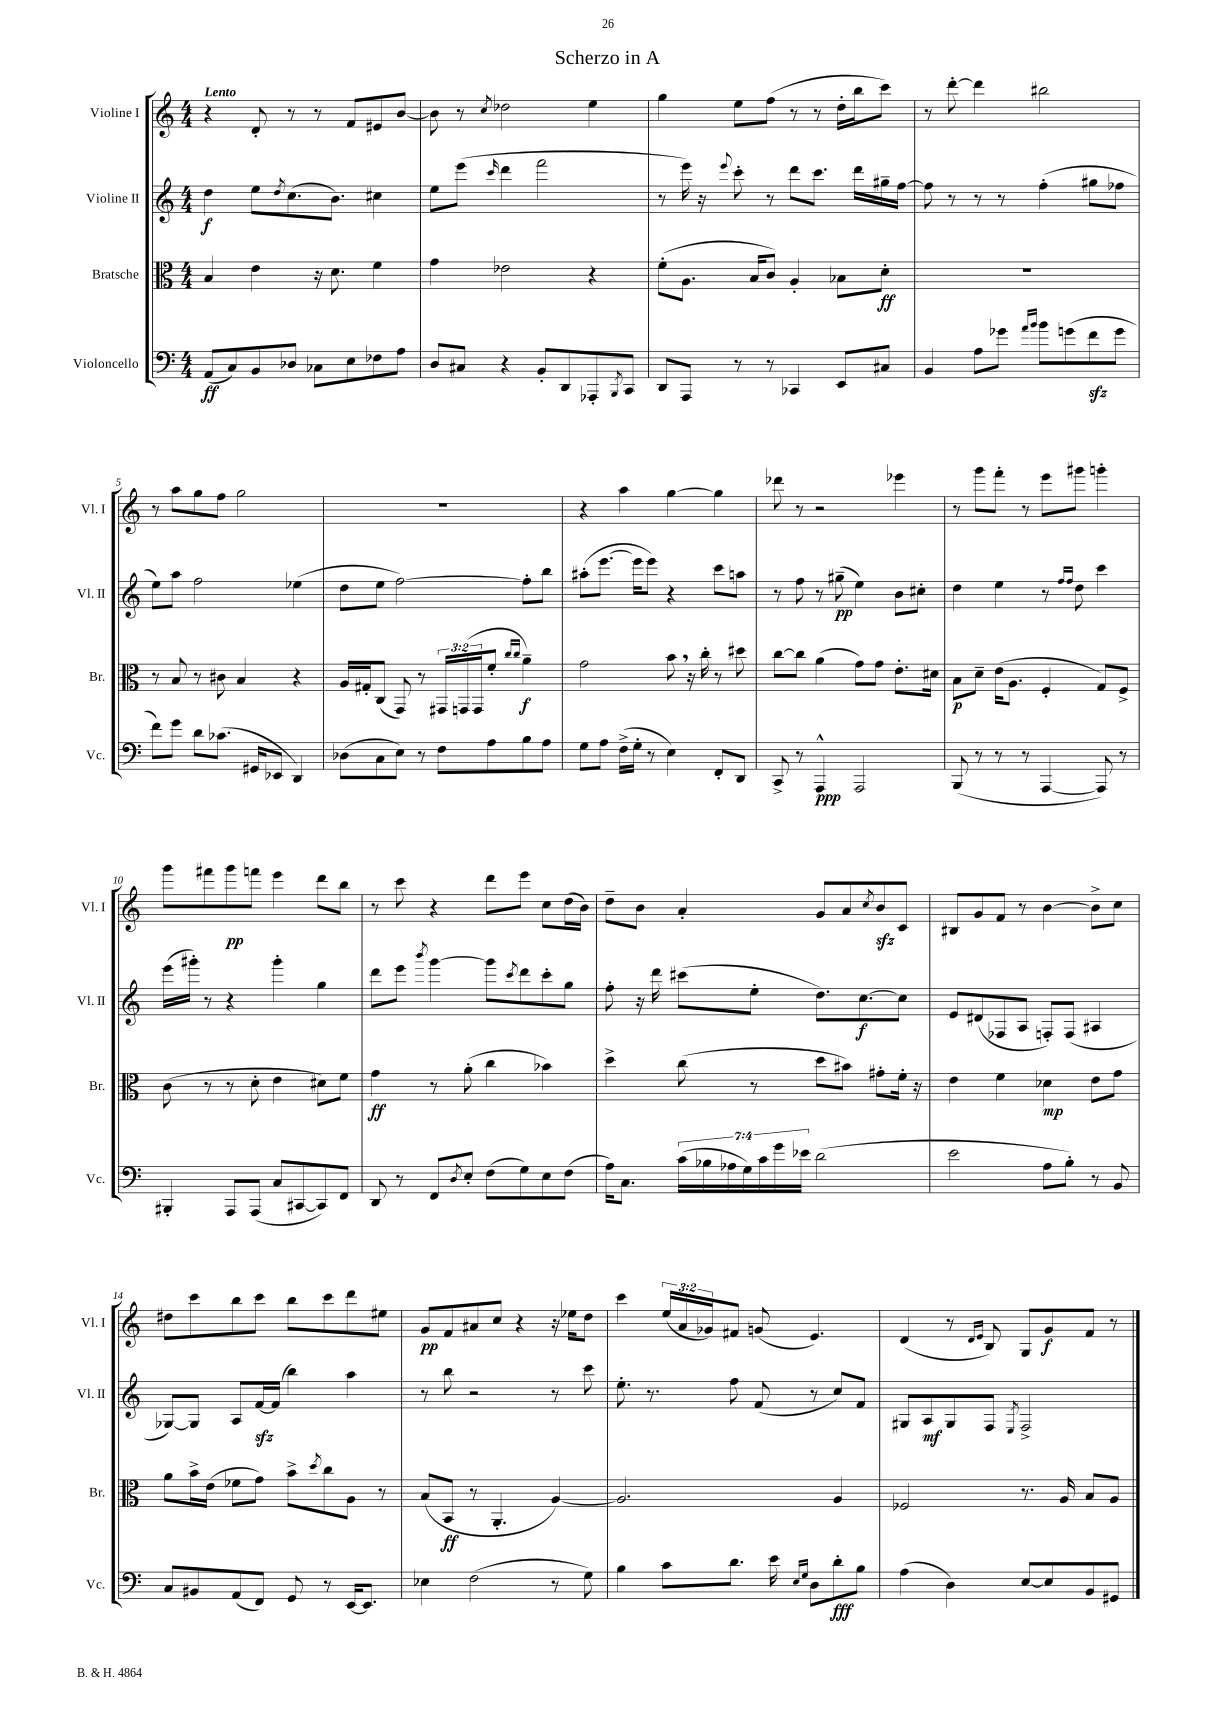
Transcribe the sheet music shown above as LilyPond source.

\header { title = "Scherzo in A" }
<<
\new StaffGroup <<
\new Staff = "s0" \with { instrumentName = "Violine I" shortInstrumentName = "Vl. I" } {
    \clef treble \key c \major \numericTimeSignature \time 4/4 \override Staff.TupletNumber.text = #tuplet-number::calc-fraction-text \tempo "Lento"
    r4 d'8-. r8 r8 f'8 eis'8 b'8~ |
    b'8 r8 \acciaccatura { c''8 } des''2 e''4 |
    g''4 e''8 f''8( r8 r8 d''16-. b''16 c'''8) |
    r8 d'''8~-. d'''4 bis''2 |
    r8 a''8 g''8 f''8 g''2 |
    R1 |
    r4 a''4 g''4~ g''4 |
    des'''8 r8 r2 ees'''4 |
    r8 g'''8 f'''8-. r8 e'''8 gis'''8 g'''4-. |
    g'''8 fis'''8 g'''8\pp f'''8 e'''4 d'''8 b''8 |
    r8 c'''8 r4 d'''8 e'''8 c''8 d''16( b'16) |
    d''8-- b'8 a'4-. g'8 a'8 \acciaccatura { c''8 } b'8\sfz c'8 |
    bis8 g'8 f'8 r8 b'4~ b'8-> c''8 |
    dis''8 c'''8 b''8 c'''8 b''8 c'''8 d'''8 eis''8 |
    g'8\pp f'8 ais'8 c''8 r4 r16 ees''16 d''8 |
    c'''4 \tuplet 3/2 { e''16( a'16 ges'16) } fis'8 g'8( e'4.) |
    d'4( r8 \grace { d'16 e'16 } b8) g8 g'8\f f'8 r8 \bar "|." |
}
\new Staff = "s1" \with { instrumentName = "Violine II" shortInstrumentName = "Vl. II" } {
    \clef treble \key c \major \numericTimeSignature \time 4/4
    d''4\f e''8 \acciaccatura { d''8 } c''8.( b'8.) cis''4 |
    e''8 e'''8( \grace { c'''16 } d'''4 f'''2 |
    r8 e'''16) r16 \appoggiatura { e'''8 } c'''8-. r8 d'''8 c'''8. d'''16 gis''16-- f''16~ |
    f''8 r8 r8 r8 f''4-.( gis''8 fes''8 |
    e''8) a''8 f''2 ees''4( |
    d''8 e''8 f''2~) f''8-. b''8 |
    ais''8-.( e'''8.~ e'''16 e'''8) r4 c'''8 a''8 |
    r8 f''8 r8 gis''8--\pp( e''4) b'8 cis''8-. |
    d''4 e''4 r8 \grace { f''16 f''16 } d''8 c'''4 |
    e'''16( gis'''16-.) r8 r4 gis'''4-. g''4 |
    d'''8 e'''8 \acciaccatura { b'''8 } g'''4~ g'''8 \acciaccatura { c'''8 } d'''8 c'''8-. g''8 |
    f''8-. r16 d'''16 cis'''8( e''8-. d''8.) c''8.~\f c''8 |
    e'8 dis'8( fes8 a8 f8-.) f8( ais4 |
    ges8~) ges8 a8 f'16~\sfz f'16( b''4) a''4 |
    r8 b''8 r2 r8 c'''8 |
    e''8.-. r8. f''8 f'8( r8 c''8) f'8 |
    gis8 a8\mf gis8 f8 \acciaccatura { e8 } f2-> \bar "|." |
}
\new Staff = "s2" \with { instrumentName = "Bratsche" shortInstrumentName = "Br." } {
    \clef alto \key c \major \numericTimeSignature \time 4/4 \override Staff.TupletNumber.text = #tuplet-number::calc-fraction-text
    b4 e'4 r16 d'8. f'4 |
    g'4 ees'2 r4 |
    f'8-.( a8. b16 c'8) a4-. bes8 d'8-.\ff |
    R1 |
    r8 b8 r8 cis'8 b4 r4 |
    a16 gis16-. c8( g,8) r8 \tuplet 3/2 { gis,16 g,16( g,16 } f'8-. \grace { c''16 c''16 } a'4--\f) |
    g'2 b'8 \breathe r16 c''16-. r8 dis''8 |
    c''8~ c''8 a'4( g'8) g'8 e'8.-. dis'16 |
    b8\p d'8-- e'16( a8. f4-. g8) f8-> |
    c'8( r8 r8 d'8-. e'4 dis'8) f'8 |
    g'4\ff r8 a'8-.( c''4 bes'4) |
    d''4-> c''8( r8 d''8 bis'8) gis'8-. f'16-. r16 |
    e'4 f'4 des'4\mp e'8 g'8 |
    a'8 b'16-> e'16( fes'8 g'8) b'8-> \acciaccatura { d''8 } c''8 a8 r8 |
    b8( b,8\ff r8 a,4.-. a4~) |
    a2. a4 |
    fes2 r8. a16 b8 a8 \bar "|." |
}
\new Staff = "s3" \with { instrumentName = "Violoncello" shortInstrumentName = "Vc." } {
    \clef bass \key c \major \numericTimeSignature \time 4/4 \override Staff.TupletNumber.text = #tuplet-number::calc-fraction-text
    a,8\ff( c8) b,8 des8 ces8 e8 fes8 a8 |
    d8 cis8 r4 b,8-. d,8 aes,,8-. \acciaccatura { b,,8 } c,8 |
    d,8 a,,8 r8 r8 ces,4 e,8 cis8 |
    b,4 a8 ges'8 \grace { a'16 b'16 } b'8 g'8( f'8\sfz g'8 |
    f'8) g'8 d'8 ces'8.( gis,16 ees,8 d,4) |
    des8( c8 e8) r8 f8 a8 b8 a8 |
    g8 a8 f16->( g16-. r8 e4) f,8-. d,8 |
    c,8-> r8 a,,4-^\ppp a,,2 |
    b,,8( r8 r8 r8 a,,4~ a,,8) r8 |
    bis,,4-. a,,8 a,,8( c8 cis,8~ cis,8) f,8 |
    d,8 r8 f,8 \acciaccatura { d8 } e8-. f8( g8) e8 f8( |
    a16) c8. \tuplet 7/4 { c'16( bes16 aes16 g16) c'16 g'16 ees'16 } d'2( |
    e'2 a8 b8-.) r8 b,8 |
    c8 bis,8 a,8( f,8) g,8 r8 e,16~ e,8. |
    ees4 f2( r8 g8) |
    b4 c'8 d'8. e'16 \grace { e16 g16 } d8 d'8-.\fff b8 |
    a4( d4) e8~ e8 b,8 gis,8 \bar "|." |
}
>>
>>
